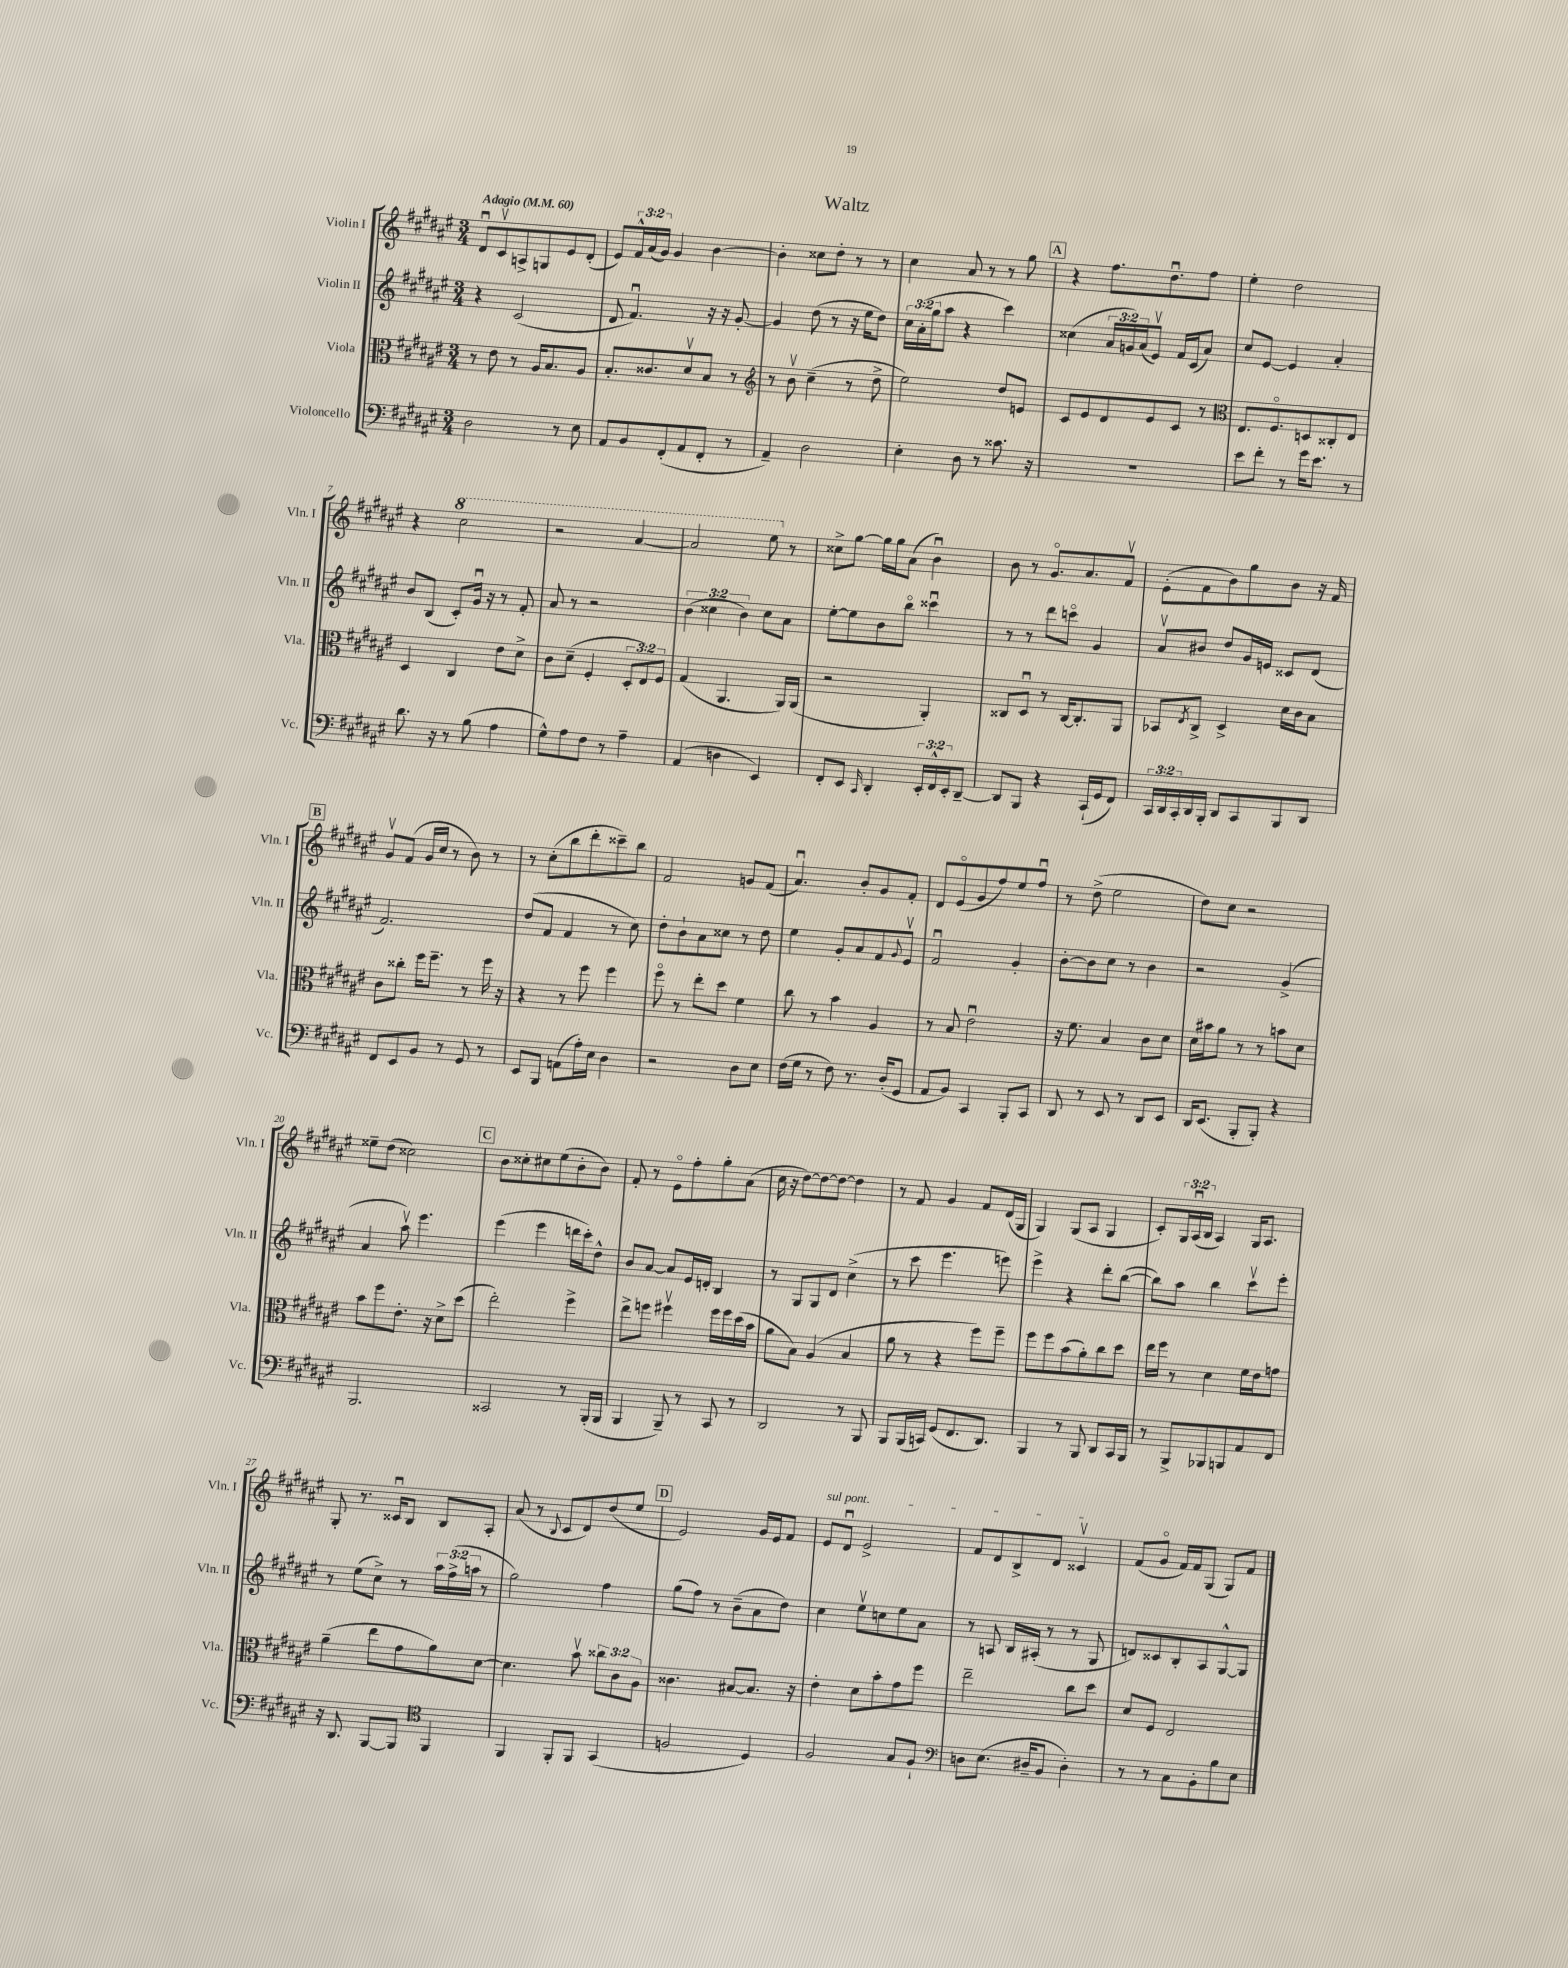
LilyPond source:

\header { title = "Waltz" }
<<
\new StaffGroup <<
\new Staff = "s0" \with { instrumentName = "Violin I" shortInstrumentName = "Vln. I" } {
    \clef treble \key fis \major \numericTimeSignature \time 3/4 \override Staff.TupletNumber.text = #tuplet-number::calc-fraction-text \tempo "Adagio" 4 = 60
    dis'8\downbow cis'8\upbow a8-> g8 eis'8 dis'8-.( |
    eis'8) \tuplet 3/2 { fis'16-^ ais'16( gis'16) } gis'4 b'4~ |
    b'4-. cisis''8 dis''8-. r8 r8 |
    cis''4 ais'8 r8 r8 gis''8 |
    \mark \markup { \box "A" } r4 fis''8. dis''8.\downbow fis''8 |
    eis''4-. dis''2 |
    r4 \ottava #1 cis'''2 |
    r2 ais''4~ |
    ais''2 eis'''8 \ottava #0 r8 |
    cisis''8-> gis''8~ gis''16 gis''16 ais'8( b'4\downbow) |
    b'8 r8 gis'8.\flageolet ais'8. fis'8\upbow |
    eis'8-.( fis'8 b'8) gis''8 b'8 r16 fis'16 |
    \mark \markup { \box "B" } gis'8\upbow fis'8( gis'16 cis''16 r8 b'8) r8 |
    r8 cis''8-.( b''8 dis'''8-. cisis'''8--) b''8 |
    fis'2 g'8 fis'8( |
    ais'4.\downbow) b'8-. gis'8 fis'8-. |
    dis'8 eis'8\flageolet( gis'8 fis''8) eis''8 fis''8\downbow |
    r8 dis''8->( eis''2 |
    dis''8) cis''8 r2 |
    eisis''8-- dis''8( cisis''2) |
    \mark \markup { \box "C" } b'8 cisis''8-. cis''8 eis''8( b'8-. b'8) |
    fis'8-. r8 eis'8\flageolet fis''8-. gis''8-. ais'8( |
    cis''16 r16 dis''8~) dis''8~ dis''8~ dis''4 |
    r8 fis'8 gis'4 fis'8 dis'16( gis16 |
    gis4) gis8( ais8 gis4 |
    cis'8-.) \tuplet 3/2 { gis16 ais16\downbow( b16 } ais4) gis16 ais8. |
    gis8-. r8. cisis'16\downbow b8 b8 ais8-. |
    ais'8( r8 \appoggiatura { b8 } cis'8 dis'8) dis''8( eis''8 |
    \mark \markup { \box "D" } eis'2) gis'16 eis'16 fis'8 |
    \once \override TextSpanner.bound-details.left.text = \markup { \italic "sul pont." } eis'8\startTextSpan dis'8\downbow eis'2-> |
    fis'8 dis'8 b8-> dis'8 cisis'4\upbow\stopTextSpan |
    fis'8( gis'8\flageolet fis'16) fis'16 gis8( gis8) fis'8 \bar "|." |
}
\new Staff = "s1" \with { instrumentName = "Violin II" shortInstrumentName = "Vln. II" } {
    \clef treble \key fis \major \numericTimeSignature \time 3/4 \override Staff.TupletNumber.text = #tuplet-number::calc-fraction-text
    r4 cis'2( |
    dis'8 fis'4.\downbow) r16 r16 gis'8~-. |
    gis'4 dis''8( r8 r16 eis''16 dis''8) |
    \tuplet 3/2 { cis''16 ais'16-.( gis''16 } ais''8 r4 cis'''4) |
    \mark \markup { \box "A" } cisis''4( \tuplet 3/2 { ais'16 g'16) ais'16( } eis'8\upbow) fis'16 cis'16( ais'8) |
    cis''8 eis'8~ eis'4 ais'4-. |
    b'8 b8( cis'8-.) gis'16\downbow r16 r8 fis'8-. |
    ais'8 r8 r2 |
    \tuplet 3/2 { b'4( cisis''4 b'4) } cisis''8 ais'8 |
    eis''8~-. eis''8 b'8 b''8\flageolet cisis'''4\downbow |
    r8 r8 dis'''8 c'''8\flageolet gis'4 |
    ais'8\upbow bis'8 dis''8 gis'16 e'16 cisis'8 dis'8( |
    \mark \markup { \box "B" } fis'2.) |
    dis''8( fis'8 fis'4 r8 cis''8) |
    dis''8-. b'8-! ais'8 cisis''8 r8 dis''8 |
    eis''4 gis'8-. ais'8 fis'8 \appoggiatura { gis'8 } eis'8\upbow |
    fis'2\downbow gis'4-. |
    b'8~-. b'8 cis''8 r8 b'4 |
    r2 gis'4->( |
    ais'4 ais''8\upbow) eis'''4. |
    \mark \markup { \box "C" } eis'''4( eis'''4 d'''16 cis'''16-.) dis''8-^ |
    b'8 ais'8~ ais'8 eis'16 d'16-. b4 |
    r8 gis8 gis8 dis'8 cis''4->( |
    r8 cis'''8 eis'''4. e'''8) |
    eis'''4-> r4 dis'''8-. b''8~( |
    b''8) ais''8 b''4 cis'''8\upbow eis'''8-. |
    r8 eis''8( cis''8->) r8 \tuplet 3/2 { ais''16 fis''16->( a''16 } r8 |
    gis''2) fis''4 |
    \mark \markup { \box "D" } gis''8( fis''8) r8 b'8--( ais'8 dis''8) |
    cis''4 eis''8\upbow c''8 eis''8 ais'8 |
    r8 a8 b16 ais16-.( r8 r8 gis8 |
    d'8) cisis'8 b8-. ais8 gis8~-^ gis8 \bar "|." |
}
\new Staff = "s2" \with { instrumentName = "Viola" shortInstrumentName = "Vla." } {
    \clef alto \key fis \major \numericTimeSignature \time 3/4 \override Staff.TupletNumber.text = #tuplet-number::calc-fraction-text
    r8 eis'8 r8 ais16 b8. ais8 |
    b8.-. cisis'8. dis'8\upbow b8 r8 |
    \clef treble r8 b'8\upbow cis''4--( r8 dis''8-> |
    eis''2) dis''8 e'8 |
    \mark \markup { \box "A" } cis'8 eis'8 dis'8 eis'8 cis'8 r8 |
    \clef alto eis8. fis8.\flageolet d8 cisis8-. eis8 |
    dis4 cis4 eis'8 dis'8-> |
    cis'8 dis'8--( fis4-. \tuplet 3/2 { dis8-. eis8) fis8 } |
    gis4( ais,4. ais,16) ais,16( |
    r2 ais,4-.) |
    cisis8 dis8\downbow r8 cisis16~ cisis8.-. ais,8 |
    bes,8 \acciaccatura { eis8 } cis8-> dis4-> dis'16 cis'16 b8 |
    \mark \markup { \box "B" } cis'8 cisis''8-. fis''16 fis''8.-- r8 fis''16 r16 |
    r4 r8 fis''8 fis''4 |
    fis''8\flageolet r8 eis''8-. dis''8 fis'4 |
    cis''8 r8 b'4 ais4 |
    r8 b8 eis'2\downbow |
    r16 fis'8. b4 cis'8 dis'8 |
    dis'16 bis'16 ais'8 r8 r8 b'8 dis'8 |
    b'8 fis''8 eis'8.-. r16 dis'8-> dis''8( |
    \mark \markup { \box "C" } eis''2-.) fis''4-> |
    eis''8-> f''8 fis''4\upbow fis''16 fis''16 dis''16( b'16 |
    ais'8 b8) ais4( b4 |
    ais'8 r8 r4 fis''8) fis''8-- |
    fis''8 fis''8 b'8( ais'8-.) cis''8 dis''8 |
    eis''16 fis''16 r8 dis'4 fis'16 eis'16 g'8 |
    ais'4--( eis''8 gis'8 ais'8) dis'8~ |
    dis'4. b'8\upbow \tuplet 3/2 { cisis''8 cis'8 ais8 } |
    \mark \markup { \box "D" } cisis'4. bis8~ bis8. r16 |
    eis'4-. dis'8 b'8-. gis'8 fis''8 |
    eis''2-- cis''8 dis''8 |
    dis'8 fis8 eis2 \bar "|." |
}
\new Staff = "s3" \with { instrumentName = "Violoncello" shortInstrumentName = "Vc." } {
    \clef bass \key fis \major \numericTimeSignature \time 3/4 \override Staff.TupletNumber.text = #tuplet-number::calc-fraction-text
    dis2 r8 eis8 |
    ais,8 b,8 fis,8-.( ais,8 fis,8-. r8 |
    ais,4--) dis2 |
    eis4-. dis8 r8 cisis'8. r16 |
    \mark \markup { \box "A" } R2. |
    eis'8 fis'8-. r8 gis'16 eis'8. r8 |
    dis'8. r16 r8 b8( ais4 |
    gis8-^) ais8 fis8 r8 ais4-- |
    ais,4( d4 eis,4) |
    fis,8-. eis,8 \grace { cis,16 } dis,4-. \tuplet 3/2 { eis,16-. fis,16-^ eis,16-. } dis,8~-- |
    dis,8 b,,8 r4 cis,16-!( gis,16 fis,8) |
    \tuplet 3/2 { cis,16 dis,16 cis,16-. } dis,16 b,,16-. dis,8 cis,8 b,,8 dis,8 |
    \mark \markup { \box "B" } fis,8 eis,8 b,8 r8 gis,8 r8 |
    eis,8 b,,8 a,8( ais16-.) eis16 dis4 |
    r2 dis8 eis8 |
    fis16( gis16 r8 fis8) r8. dis16-.( gis,8 |
    ais,8 b,8) cis,4 b,,8-. cis,8 |
    dis,8 r8 eis,8 r8 dis,8 eis,8 |
    dis,16 eis,8.( b,,8-. b,,8-.) r4 |
    b,,2. |
    \mark \markup { \box "C" } cisis,2 r8 b,,16-.( b,,16 |
    b,,4 b,,8--) r8 cis,8 r8 |
    dis,2 r8 b,,8 |
    b,,8 b,,16( c,16) gis,8( fis,8. dis,8.) |
    b,,4 r8 b,,8 dis,8 cis,16 b,,16 |
    r8 b,,8-> bes,,8 b,,8 ais,8 fis,8 |
    r16 dis,8. b,,8~ b,,8 \clef tenor fis,4 |
    fis,4 fis,8-. fis,8 gis,4( |
    \mark \markup { \box "D" } f2 dis4) |
    fis2 gis8 fis8-! |
    \clef bass d8 eis8.( dis16-- b,8 dis4-.) |
    r8 r8 cis8 b,8-. b8 eis8 \bar "|." |
}
>>
>>
